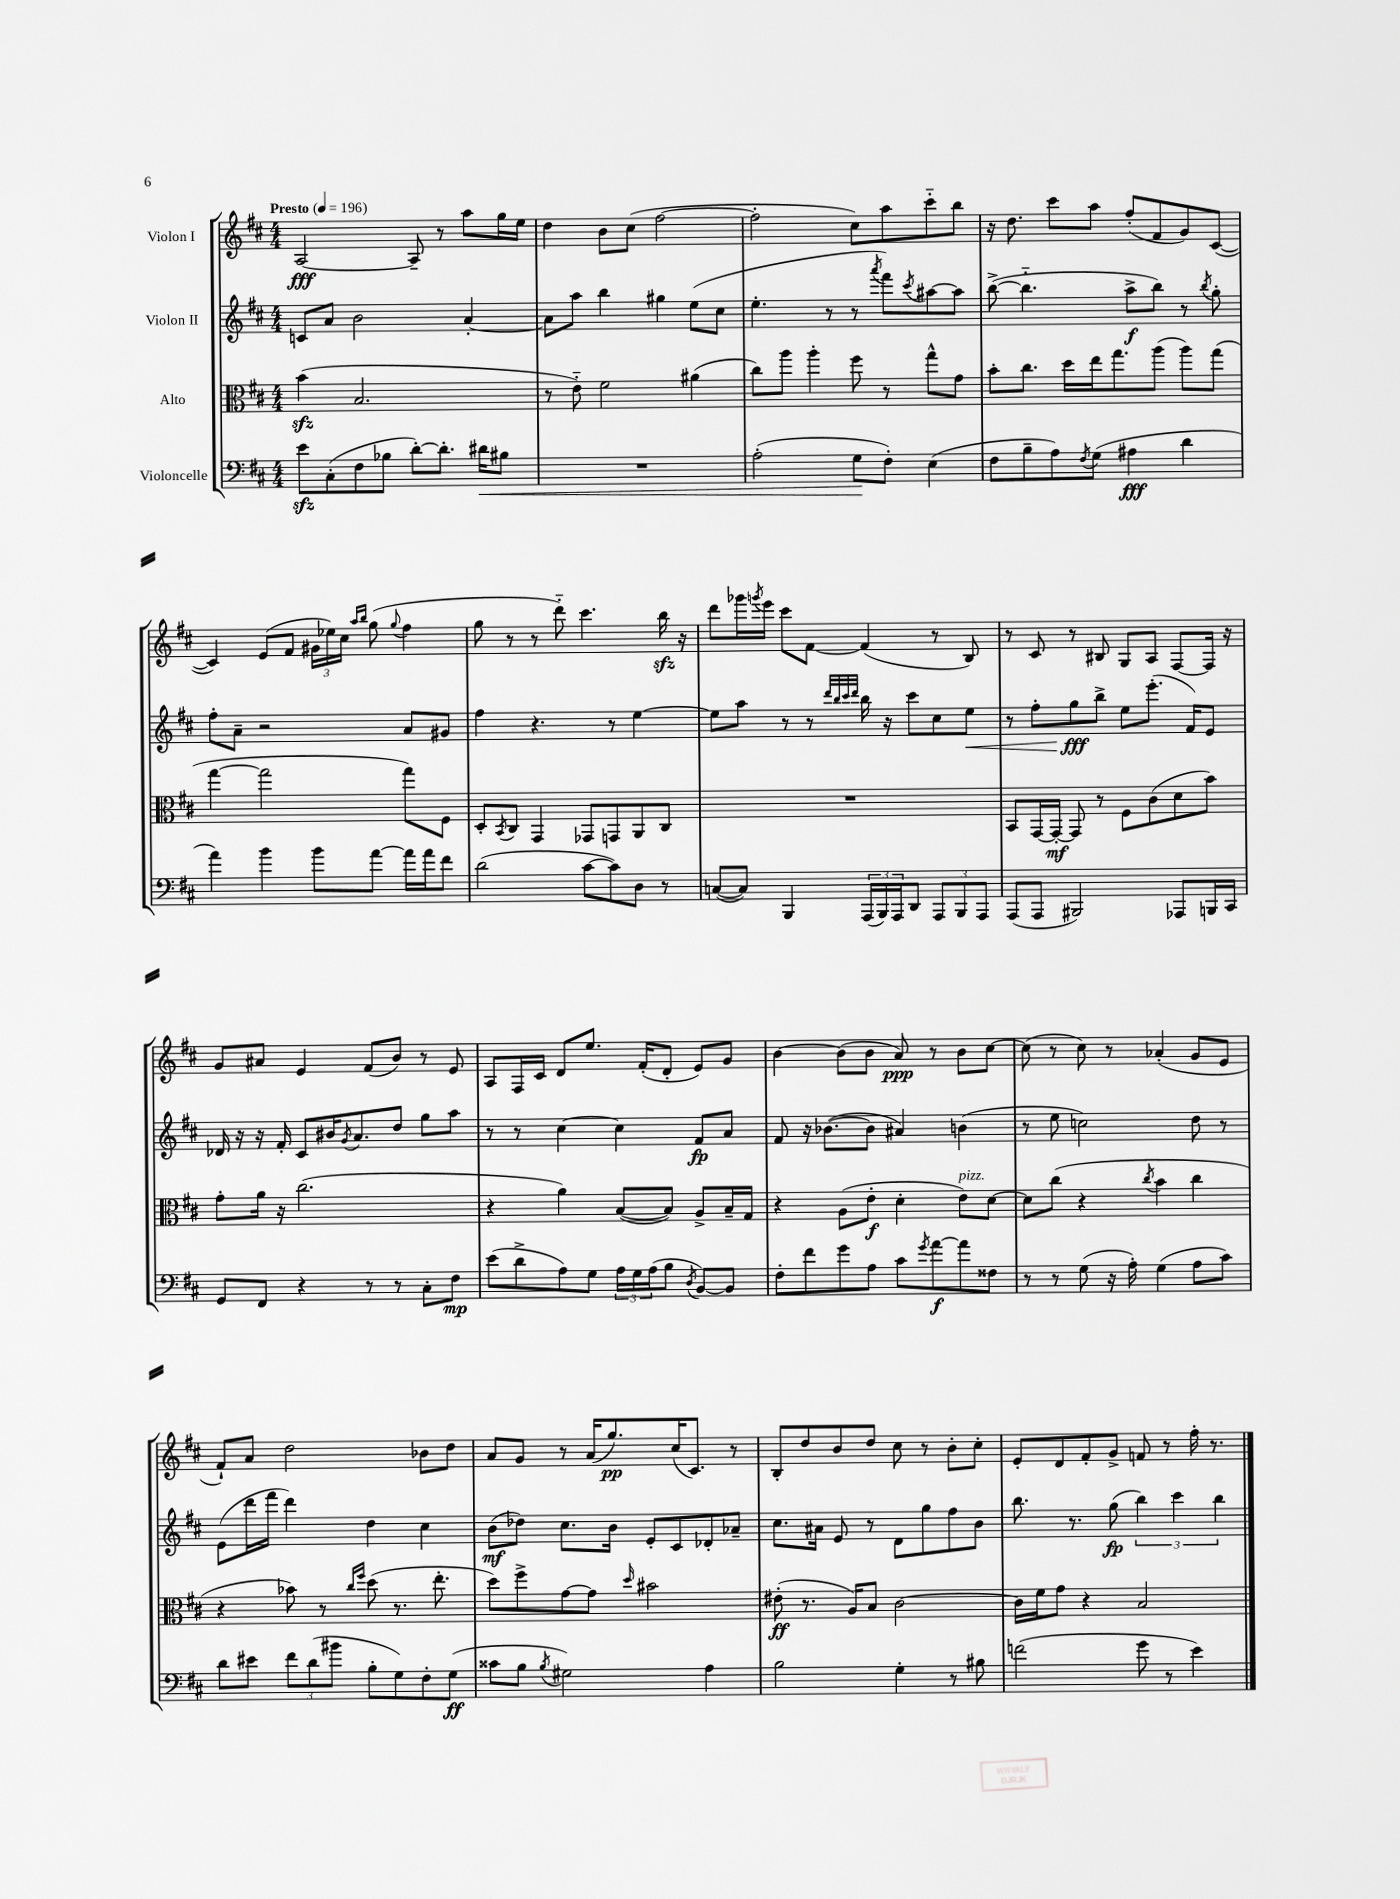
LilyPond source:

<<
\new StaffGroup <<
\new Staff = "s0" \with { instrumentName = "Violon I" } {
    \clef treble \key d \major \numericTimeSignature \time 4/4 \tempo "Presto" 4 = 196
    a2~\fff a8-- r8 a''8 g''16 e''16 |
    d''4 b'8 cis''8( fis''2~ |
    fis''2-. cis''8) a''8 cis'''8-_ b''8 |
    r16 d''8. cis'''8 a''8 fis''8-.( fis'8 g'8) cis'8~( |
    cis'4) e'8( fis'8 \tuplet 3/2 { gis'16 ees''16) cis''16 } \grace { a''16 b''16 } g''8( \appoggiatura { g''8 } fis''4 |
    g''8 r8 r8 d'''8-_) cis'''4. b''16\sfz r16 |
    d'''8 ges'''16 \acciaccatura { g'''8 } e'''16 cis'''8 fis'8~ fis'4( r8 b8) |
    r8 cis'8 r8 bis8 g8 a8 fis8~ fis16 r16 |
    g'8 ais'8 e'4 fis'8( b'8) r8 e'8 |
    a8 fis16 cis'16 d'8 e''8. fis'16-.( d'8-. e'8) g'8 |
    b'4~ b'8( b'8 a'8\ppp) r8 b'8 cis''8~ |
    cis''8( r8 cis''8) r8 aes'4-.( g'8 e'8 |
    fis'8-!) a'8 d''2 bes'8 d''8 |
    a'8 g'8 r8 a'16( g''8.\pp) cis''16( cis'8.) r8 |
    b8-. d''8 b'8 d''8 cis''8 r8 b'8-. cis''8-. |
    e'8-. d'8 fis'8-. g'8-> f'8 r8 fis''16-. r8. \bar "|." |
}
\new Staff = "s1" \with { instrumentName = "Violon II" } {
    \clef treble \key d \major \numericTimeSignature \time 4/4
    c'8 a'8 b'2 a'4~-. |
    a'8 a''8 b''4 gis''4 e''8( cis''8 |
    e''4.-. r8 r8 \acciaccatura { a'''8 } fis'''8) \acciaccatura { cis'''8 } ais''8~ ais''8 |
    b''8~->( b''4.-_ a''8->\f b''8) r8 \acciaccatura { b''8 } g''8-. |
    fis''8-. a'8-- r2 a'8 gis'8 |
    fis''4 r4. r8 e''4~ |
    e''8 a''8 r8 r8 \grace { d'''32 b''32 cis'''32 d'''32 } b''16 r16 cis'''8 cis''8 e''8\< |
    r8 fis''8-. g''8\fff\! b''8-> e''8 e'''8.-.( fis'16) e'8 |
    des'16 r16 r16 fis'16-. cis'8 bis'16 \acciaccatura { g'8 } a'8. d''8 g''8 a''8 |
    r8 r8 cis''4~ cis''4 fis'8\fp a'8 |
    fis'8 r16 bes'8.~( bes'8 ais'4) b'4( |
    r8 e''8 c''2) d''8 r8 |
    e'8( d'''16 fis'''16 d'''4) d''4 cis''4 |
    b'8\mf( des''8) cis''8. b'16 e'8-. cis'8 des'8-. aes'8-- |
    cis''8. ais'16 e'8 r8 d'8 g''8 fis''8 b'8 |
    b''8. r8. g''8\fp( \tuplet 3/2 { b''4) cis'''4 b''4 } \bar "|." |
}
\new Staff = "s2" \with { instrumentName = "Alto" } {
    \clef alto \key d \major \numericTimeSignature \time 4/4
    b'4\sfz( b2. |
    r8 e'8-_) fis'2 ais'4( |
    cis''8) a''8 a''4-. fis''8 r8 g''8-^ g'8 |
    b'8-. cis''8. d''16 e''16 g''8. a''8( a''8) g''8( |
    g''4~ g''2 g''8) fis8 |
    d8-. \acciaccatura { b,8 } cis8 g,4 ges,8 g,8 a,8 cis8 |
    R1 |
    b,8 g,16~ g,16~-.\mf g,8 r8 fis8 cis'8( d'8 b'8) |
    g'8-. a'16 r16 cis''2.( |
    r4 a'4) b8~( b8) a8-> b16-- g16 |
    r4 a8( e'8-.\f d'4-. e'8^\markup { \italic "pizz." }) d'8~ |
    d'8 cis''8( r4 \acciaccatura { cis''8 } b'4 cis''4 |
    r4 bes'8) r8 \grace { cis''16 fis''16 } d''8( r8. e''8.-. |
    d''8) fis''8-> g'8~ g'8 \grace { d''16 } bis'2 |
    eis'8-.\ff( r8. a16) b8 cis'2~ |
    cis'16 fis'16 g'8 r4 b2 \bar "|." |
}
\new Staff = "s3" \with { instrumentName = "Violoncelle" } {
    \clef bass \key d \major \numericTimeSignature \time 4/4
    e'8\sfz cis8-.( fis8 bes8 d'8~-.) d'8.-. dis'16\< bis8 |
    R1 |
    a2-.( g8\! fis8-.) e4( |
    fis8 b8-- a8) \acciaccatura { fis8 } g8( ais4\fff d'4 |
    a'4) b'4 b'8 a'8~ a'16 a'16 fis'8 |
    d'2( cis'8~ cis'8) d8 r8 |
    c8~( c8) b,,4 \tuplet 3/2 { a,,16( b,,16) a,,16 } d,8 \tuplet 3/2 { a,,8 b,,8 a,,8 } |
    a,,8( a,,8 bis,,2) aes,,8 b,,16 cis,16 |
    g,8 fis,8 r4 r8 r8 cis8-. fis8\mp |
    e'8( d'8-> a8) g8 \tuplet 3/2 { a16 g16 a16( } b8 \acciaccatura { d8 } b,8~) b,8 |
    fis8-. fis'8 g'8 a8 cis'8 \acciaccatura { g'8 } a'8~\f a'8 fisis8 |
    r8 r8 g8( r16 a16-.) g4( a8 cis'8) |
    d'8 eis'8 \tuplet 3/2 { fis'8 d'8( bis'8 } b8-. g8) fis8-. g8\ff( |
    cisis'8 b8 \acciaccatura { b8 } gis2) a4 |
    b2 g4-. r8 bis8 |
    f'2( g'8 r8 e'4) \bar "|." |
}
>>
>>
\layout { \context { \Score \remove "Bar_number_engraver" } }
